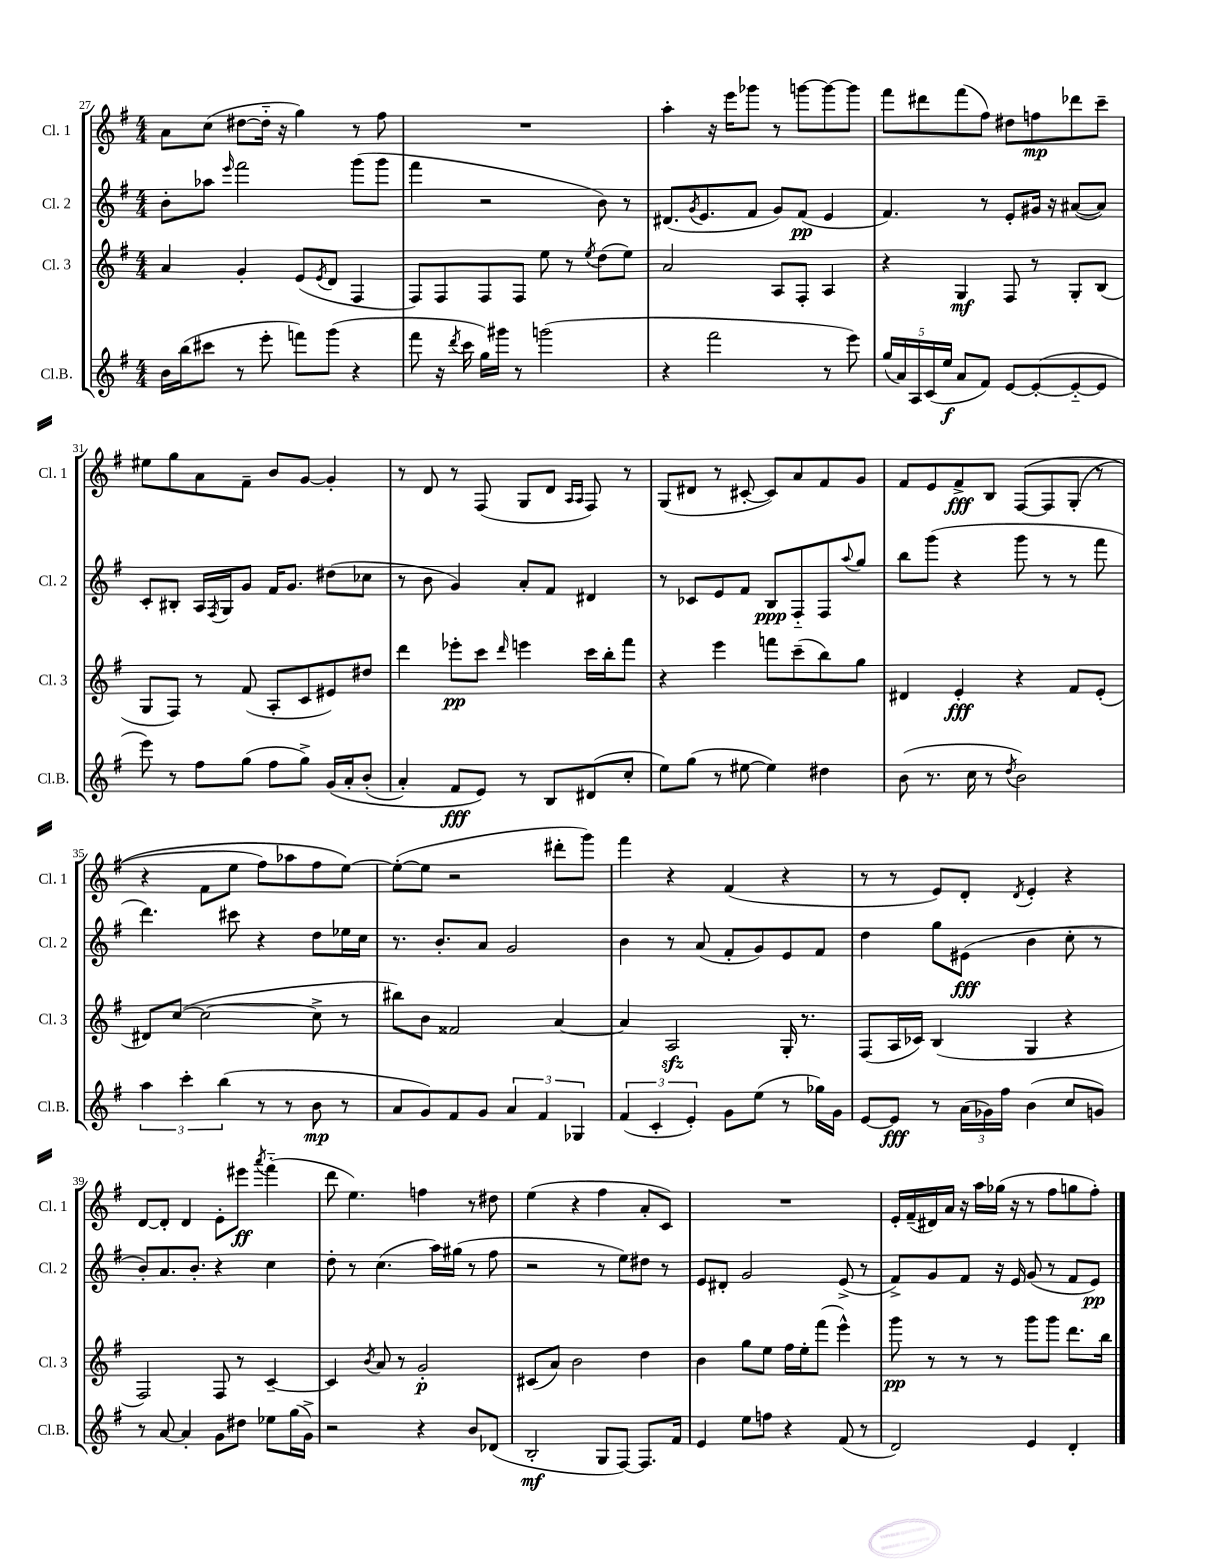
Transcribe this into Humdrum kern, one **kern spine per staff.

**kern	**kern	**kern	**kern
*staff4	*staff3	*staff2	*staff1
*clefG2	*clefG2	*clefG2	*clefG2
*k[f#]	*k[f#]	*k[f#]	*k[f#]
*M4/4	*M4/4	*M4/4	*M4/4
16b	4a	8b'	8a
(16bb	.	.	.
8ccc#	.	8aa-	(8cc
.	.	16qqeee	.
8r	4g'	2fff#	[8dd#
8eee'	.	.	16dd#'~]
.	.	.	16r
8fff)	(8e	.	4gg)
.	8qe	.	.
(8ggg	8d	.	.
4r	4F#	(8ggg	8r
.	.	8ggg	8ff#
=	=	=	=
8fff#	8F#)	4fff#	1r
16r	8F#	.	.
8qddd	.	.	.
16ccc	.	.	.
16gg)	8F#	2r	.
16ggg#	.	.	.
8r	8F#	.	.
(2ggg	8ee	.	.
.	8r	.	.
.	8qee	.	.
.	(8dd	8b)	.
.	8ee)	8r	.
=	=	=	=
4r	2a	(8.d#	4aa'
.	.	8qg	.
.	.	8.e	.
2fff#	.	.	16r
.	.	.	16eee
.	.	8f#	8ggg-
.	8A	8g)	8r
.	8F#'	(8f#	[8ggg
8r	4A	4e	8ggg_
8eee)	.	.	8ggg]
=	=	=	=
(20gg	4r	4.f#)	8fff#
20a)	.	.	.
20A	.	.	.
.	.	.	8ddd#
(20c	.	.	.
20ee	.	.	.
8a	4G	.	(8fff#
8f#)	.	8r	8ff#)
[8e	8F#	8e'	8dd#
(8e'_	8r	16g#	8ff
.	.	16r	.
8e'~_	8G'	([8a#	8ddd-
8e]	(8B	8a#])	8ccc~
=	=	=	=
8eee)	8G	8c'	8ee#
8r	8F#)	8B#'	8gg
8ff#	8r	16A	8a
.	.	8qF#	.
.	.	16G	.
(8gg	(8f#	8g	8f#~
8ff#	8A'	16f#	8b
.	.	8.g	.
8gg^)	8c	.	[8g
&(16g	8e#)	(8dd#	4g']
16a'	.	.	.
(8b'	8dd#	8cc-	.
=	=	=	=
4a')	4ddd	8r	8r
.	.	8b	8d
8f#	8eee-'	4g)	8r
8e&)	8ccc	.	(8F#
.	16qqddd	.	.
8r	4eee	8a'	8G
8B	.	8f#	8d
.	.	.	16qqA
.	.	.	16qqA
(8d#	16ccc	4d#	8F#)
.	16bb'	.	.
8cc'	8fff#	.	8r
=	=	=	=
8ee)	4r	8r	(8G
(8gg	.	8c-	8d#
8r	4eee	8e	8r
[8ee#	.	8f#	[8c#'
4ee#])	8fff	8B	8c#])
.	(8ccc~	8F#'~	8a
4dd#	8bb)	8F#	8f#
.	.	8qqaa	.
.	8gg	8gg	8g
=	=	=	=
(8b	4d#	8bb	8f#
8.r	.	(8ggg	8e
.	4e'	4r	8f#^
16cc	.	.	.
8r	.	.	8B
8qdd	.	.	.
2b)	4r	8ggg	&([8F#
.	.	8r	8F#]
.	8f#	8r	(8G'
.	(8e'	8fff#	8r
=	=	=	=
6aa	8d#)	4.ddd)	4r
.	([8cc	.	.
6ccc'	.	.	.
.	2cc_	.	8f#
(6bb	.	.	.
.	.	8ccc#	8ee
8r	.	4r	8ff#)
8r	.	.	8aa-
8b	8cc^]	8dd	8ff#
8r	8r	16ee-	[8ee&)
.	.	16cc	.
=	=	=	=
8a	8bb#)	8.r	(8ee'_
8g)	8b	.	8ee]
.	.	8.b'	.
8f#	2f##	.	2r
8g	.	8a	.
6a	.	2g	.
6f#	.	.	.
.	[4a	.	8ddd#'
6G-	.	.	.
.	.	.	8ggg)
=	=	=	=
(6f#	4a]	4b	4fff#
6c'	.	.	.
.	2A	8r	4r
6e')	.	.	.
.	.	(8a	.
8g	.	8f#'	(4f#
(8ee	.	8g)	.
8r	16G'	8e	4r
.	8.r	.	.
16gg-)	.	8f#	.
16g	.	.	.
=	=	=	=
[8e	(8F#	4dd	8r
8e]	16A	.	8r
.	16c-)	.	.
8r	(4B	8gg	8e)
(24a	.	(8e#	8d'
24g-)	.	.	.
24ff#	.	.	.
.	.	.	8qd
(4b	4G	4b	4e'
8cc	4r	8cc'	4r
8g)	.	8r	.
=	=	=	=
8r	2F#)	8b')	[8d
[8a	.	8.a	8d']
4a']	.	.	4d
.	.	8.b'	.
8g	8F#	4r	8e'
8dd#	8r	.	8eee#
.	.	.	8qaaa
8ee-	[4c~	4cc	(4fff#'~
(16gg	.	.	.
16g^)	.	.	.
=	=	=	=
2r	4c]	8dd'	8ddd
.	.	8r	4.ee)
.	8qb	.	.
.	8a	(4.cc	.
.	8r	.	.
4r	2g'	.	4ff
.	.	16aa)	.
.	.	(16gg#	.
8b	.	8r	8r
(8d-	.	8ff#	8dd#
=	=	=	=
2B'	(8c#	2r	(4ee
.	8a)	.	.
.	2b	.	4r
8G	.	8r	4ff#
[8F#)	.	8ee)	.
8.F#]	4dd	8dd#	8a'
.	.	8r	8c)
16f#	.	.	.
=	=	=	=
4e	4b	8e	1r
.	.	8d#'	.
8ee	8gg	2g	.
8ff	8ee	.	.
4r	16ff#	.	.
.	16ee'	.	.
.	(8fff#	.	.
(8f#	4eee^^)	(8e^	.
8r	.	8r	.
=	=	=	=
2d)	8ggg	8f#^)	16e'
.	.	.	(16f#~
.	8r	8g	16d#)
.	.	.	16a
.	8r	8f#	16r
.	.	.	16aa
.	8r	16r	(16gg-
.	.	16e	16r
4e	8ggg	(8g	8r
.	8ggg	8r	8ff#
4d'	8.ddd	8f#	8gg
.	.	8e)	8ff#')
.	16bb	.	.
==	==	==	==
*-	*-	*-	*-
